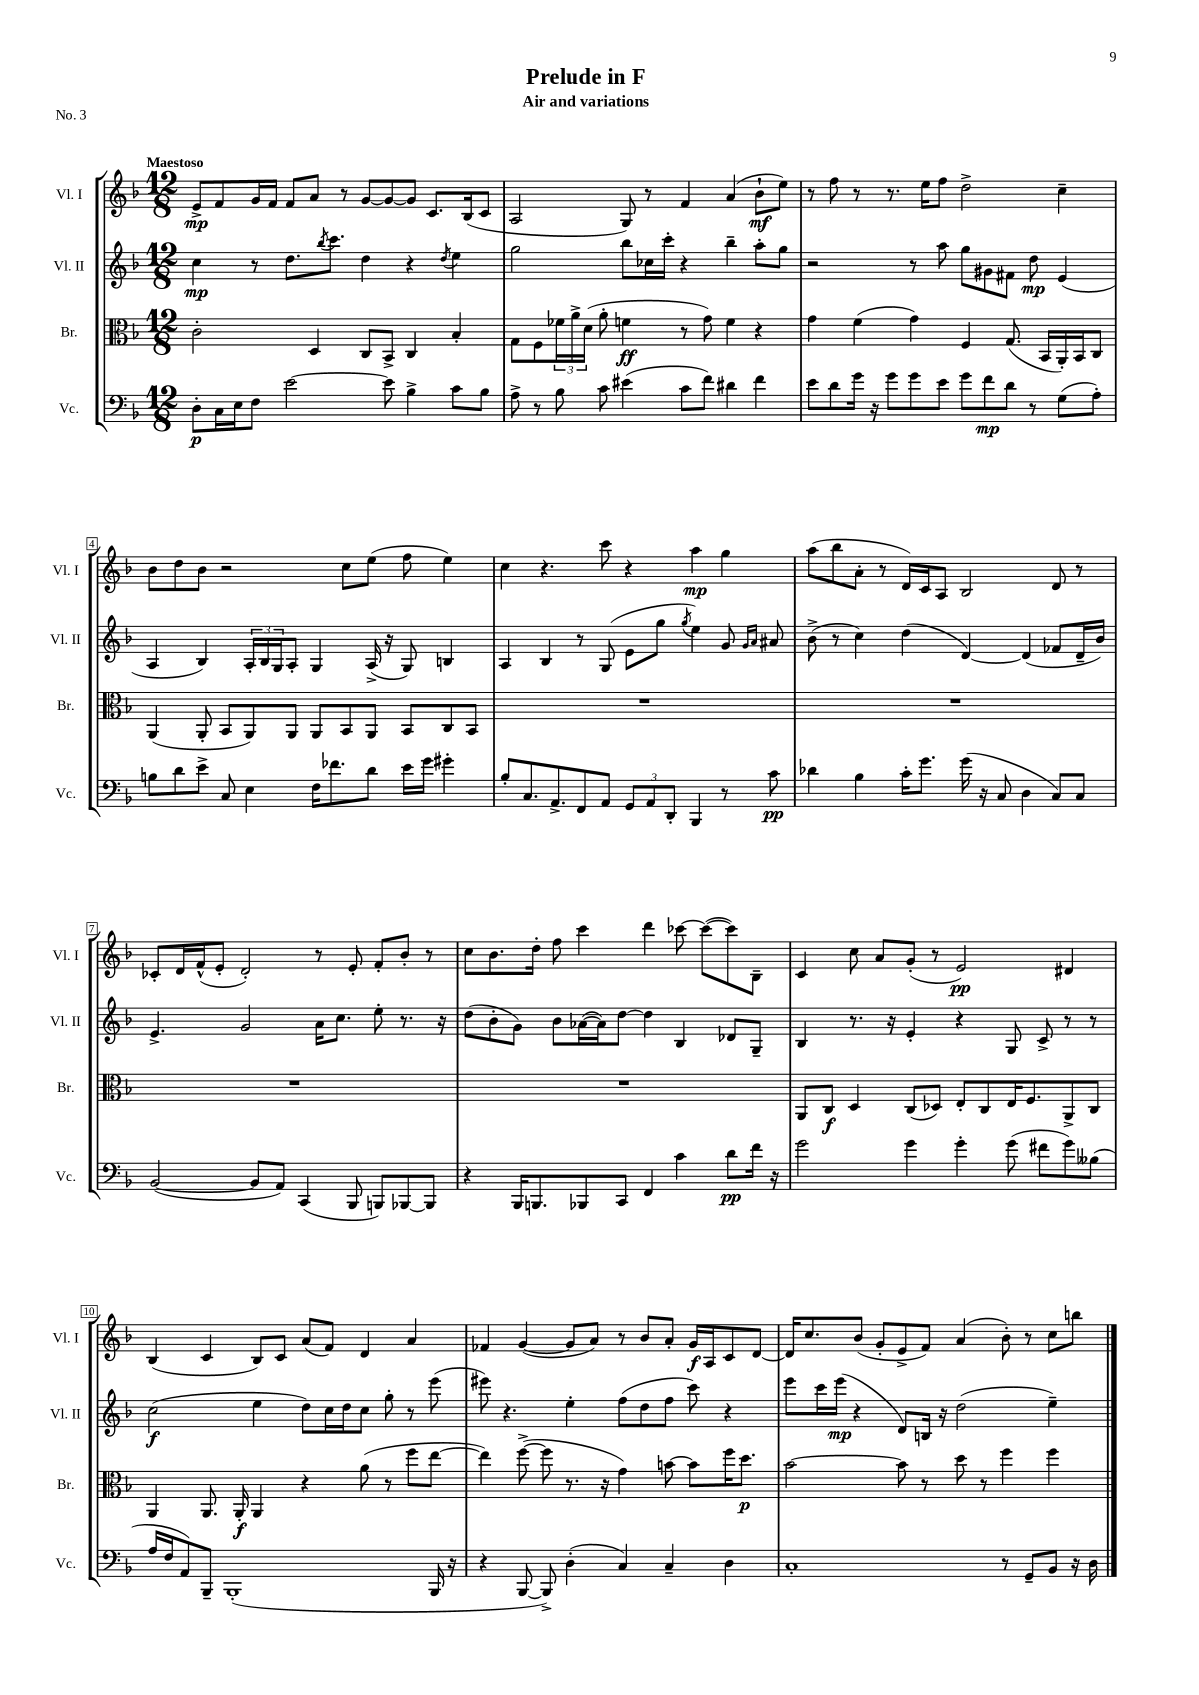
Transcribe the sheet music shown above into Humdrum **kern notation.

**kern	**kern	**kern	**kern
*staff4	*staff3	*staff2	*staff1
*clefF4	*clefC3	*clefG2	*clefG2
*k[b-]	*k[b-]	*k[b-]	*k[b-]
*M12/8	*M12/8	*M12/8	*M12/8
8D'	2c'	4cc	8e^
16C	.	.	8f
16E	.	.	.
8F	.	8r	16g
.	.	.	16f
[2e	.	8.dd	8f
.	4D	.	8a
.	.	8qbb-	.
.	.	8.ccc	.
.	.	.	8r
.	8C	4dd	[8g
8e]	8BB-^	.	8g_
4B-^	4C	4r	8g]
.	.	.	8.c
.	.	8qdd	.
8c	4B-'	4ee	.
.	.	.	(16B-
8B-	.	.	8c
=	=	=	=
8A^	8G	2gg	2A
8r	8F	.	.
8B-	24f-	.	.
.	24a^	.	.
.	(24d	.	.
8c	8a'	.	.
(4e#	4f	8bb-	8G)
.	.	16cc-	8r
.	.	16ccc'	.
8c	8r	4r	4f
8f)	8g)	.	.
4d#	4f	4bb-~	(4a
4f	4r	8aa'	8b-`
.	.	8gg	8ee)
=	=	=	=
8e	4g	2r	8r
8d	.	.	8ff
16g	(4f	.	8r
16r	.	.	.
8g	.	.	8.r
8g	4g)	8r	.
.	.	.	16ee
8e	.	8aa	8ff
8g	4F	8gg	2dd^
8f	.	8g#	.
8d	(8.G	8f#	.
8r	.	8dd	.
.	16BB-	.	.
(8G	16AA')	(4e	4cc~
.	16BB-	.	.
8A')	8C	.	.
=	=	=	=
8B	(4AA	4A	8b-
8d	.	.	8dd
8e^	8AA'	4B-)	8b-
8C	8BB-	.	2r
4E	8AA)	24A'	.
.	.	24B-	.
.	.	24G	.
.	8AA	8A'	.
16F	8AA	4G	.
8.f-	.	.	.
.	8BB-	.	8cc
8d	8AA	(16A^	(8ee
.	.	16r	.
16e	8BB-	8G)	8ff
16g	.	.	.
4g#'	8C	4B	4ee)
.	8BB-	.	.
=	=	=	=
8B-'	1.r	4A	4cc
8.C	.	.	.
.	.	4B-	4.r
8.AA^	.	.	.
8FF	.	8r	.
8AA	.	(8G	8ccc
12GG	.	8e	4r
12AA	.	.	.
.	.	8gg	.
12DD'	.	.	.
.	.	8qgg	.
4BBB-	.	4ee)	4aa
8r	.	8g	4gg
.	.	16qqg	.
.	.	16qqa	.
8c	.	8a#	.
=	=	=	=
4d-	1.r	(8b-^	(8aa
.	.	8r	8bb-
4B-	.	4cc)	8a'
.	.	.	8r
16c'	.	(4dd	16d)
8.g	.	.	16c
.	.	.	8A
(16g	.	[4d)	2B-
16r	.	.	.
8C	.	.	.
4D	.	(4d]	.
8C)	.	8f-	8d
8C	.	16d~	8r
.	.	16b-)	.
=	=	=	=
([2BB-	1.r	4.e^	8c-'
.	.	.	16d
.	.	.	(16f^^
.	.	.	8e'
.	.	2g	2d')
8BB-]	.	.	.
8AA)	.	.	.
(4CC	.	.	.
.	.	16a	8r
.	.	8.cc	.
8BBB-	.	.	8e'
8BBB)	.	8ee'	8f'
[8BBB-	.	8.r	8b-'
8BBB-]	.	.	8r
.	.	16r	.
=	=	=	=
4r	1.r	(8dd	8cc
.	.	8b-'	8.b-
16BBB-	.	8g)	.
8.BBB	.	.	16dd'
.	.	8b-	8ff
8BBB-	.	([16a-	4ccc
.	.	16a-])	.
8CC	.	[8dd	.
4FF	.	4dd]	4ddd
4c	.	4B-	[8ccc-
.	.	.	(8ccc-_
8d	.	8d-	8ccc-])
16f	.	8G~	8B-~
16r	.	.	.
=	=	=	=
2g	8AA	4B-	4c
.	8C	.	.
.	4D	8.r	8cc
.	.	.	8a
.	.	16r	.
4g	(8C	4e'	(8g'
.	8D-)	.	8r
4g'	8E'	4r	2e)
.	8C	.	.
(8g	16E	8G	.
.	8.F	.	.
8f#	.	8c^	.
8g)	8AA^	8r	4d#
(8B--	8C	8r	.
=	=	=	=
16A	4AA	(2cc	(4B-
16F	.	.	.
8AA)	.	.	.
8BBB-~	8.AA	.	4c
(1BBB-'	.	.	.
.	16AA'	.	.
.	4AA	4ee	8B-)
.	.	.	8c
.	4r	8dd)	(8a
.	.	16cc	8f)
.	.	16dd	.
.	(8a	8cc	4d
.	8r	8gg'	.
.	8ff	8r	4a
16BBB-	[8ee	(8eee	.
16r	.	.	.
=	=	=	=
4r	4ee])	8eee#)	4f-
.	.	4.r	.
[8BBB-	([8ff^	.	([4g
8BBB-^])	8ff]	.	.
(4D'	8.r	4ee'	8g]
.	.	.	8a)
.	16r	.	.
4C)	4g)	(8ff	8r
.	.	8dd	8b-
4C~	[8b	8ff	8a'
.	8b]	8ccc)	16g
.	.	.	16A
4D	16ff	4r	8c
.	8.dd	.	.
.	.	.	[8d
=	=	=	=
1C'	[2b-	8eee	16d]
.	.	.	8.cc
.	.	16ccc	.
.	.	(16eee	.
.	.	4r	(8b-
.	.	.	8g'
.	8b-]	8d)	8e^
.	8r	16B	8f)
.	.	16r	.
.	8dd	(2dd	(4a
.	8r	.	.
8r	4ff	.	8b-')
8GG~	.	.	8r
8BB-	4ff	4ee~)	8cc
16r	.	.	8bb
16D	.	.	.
==	==	==	==
*-	*-	*-	*-
